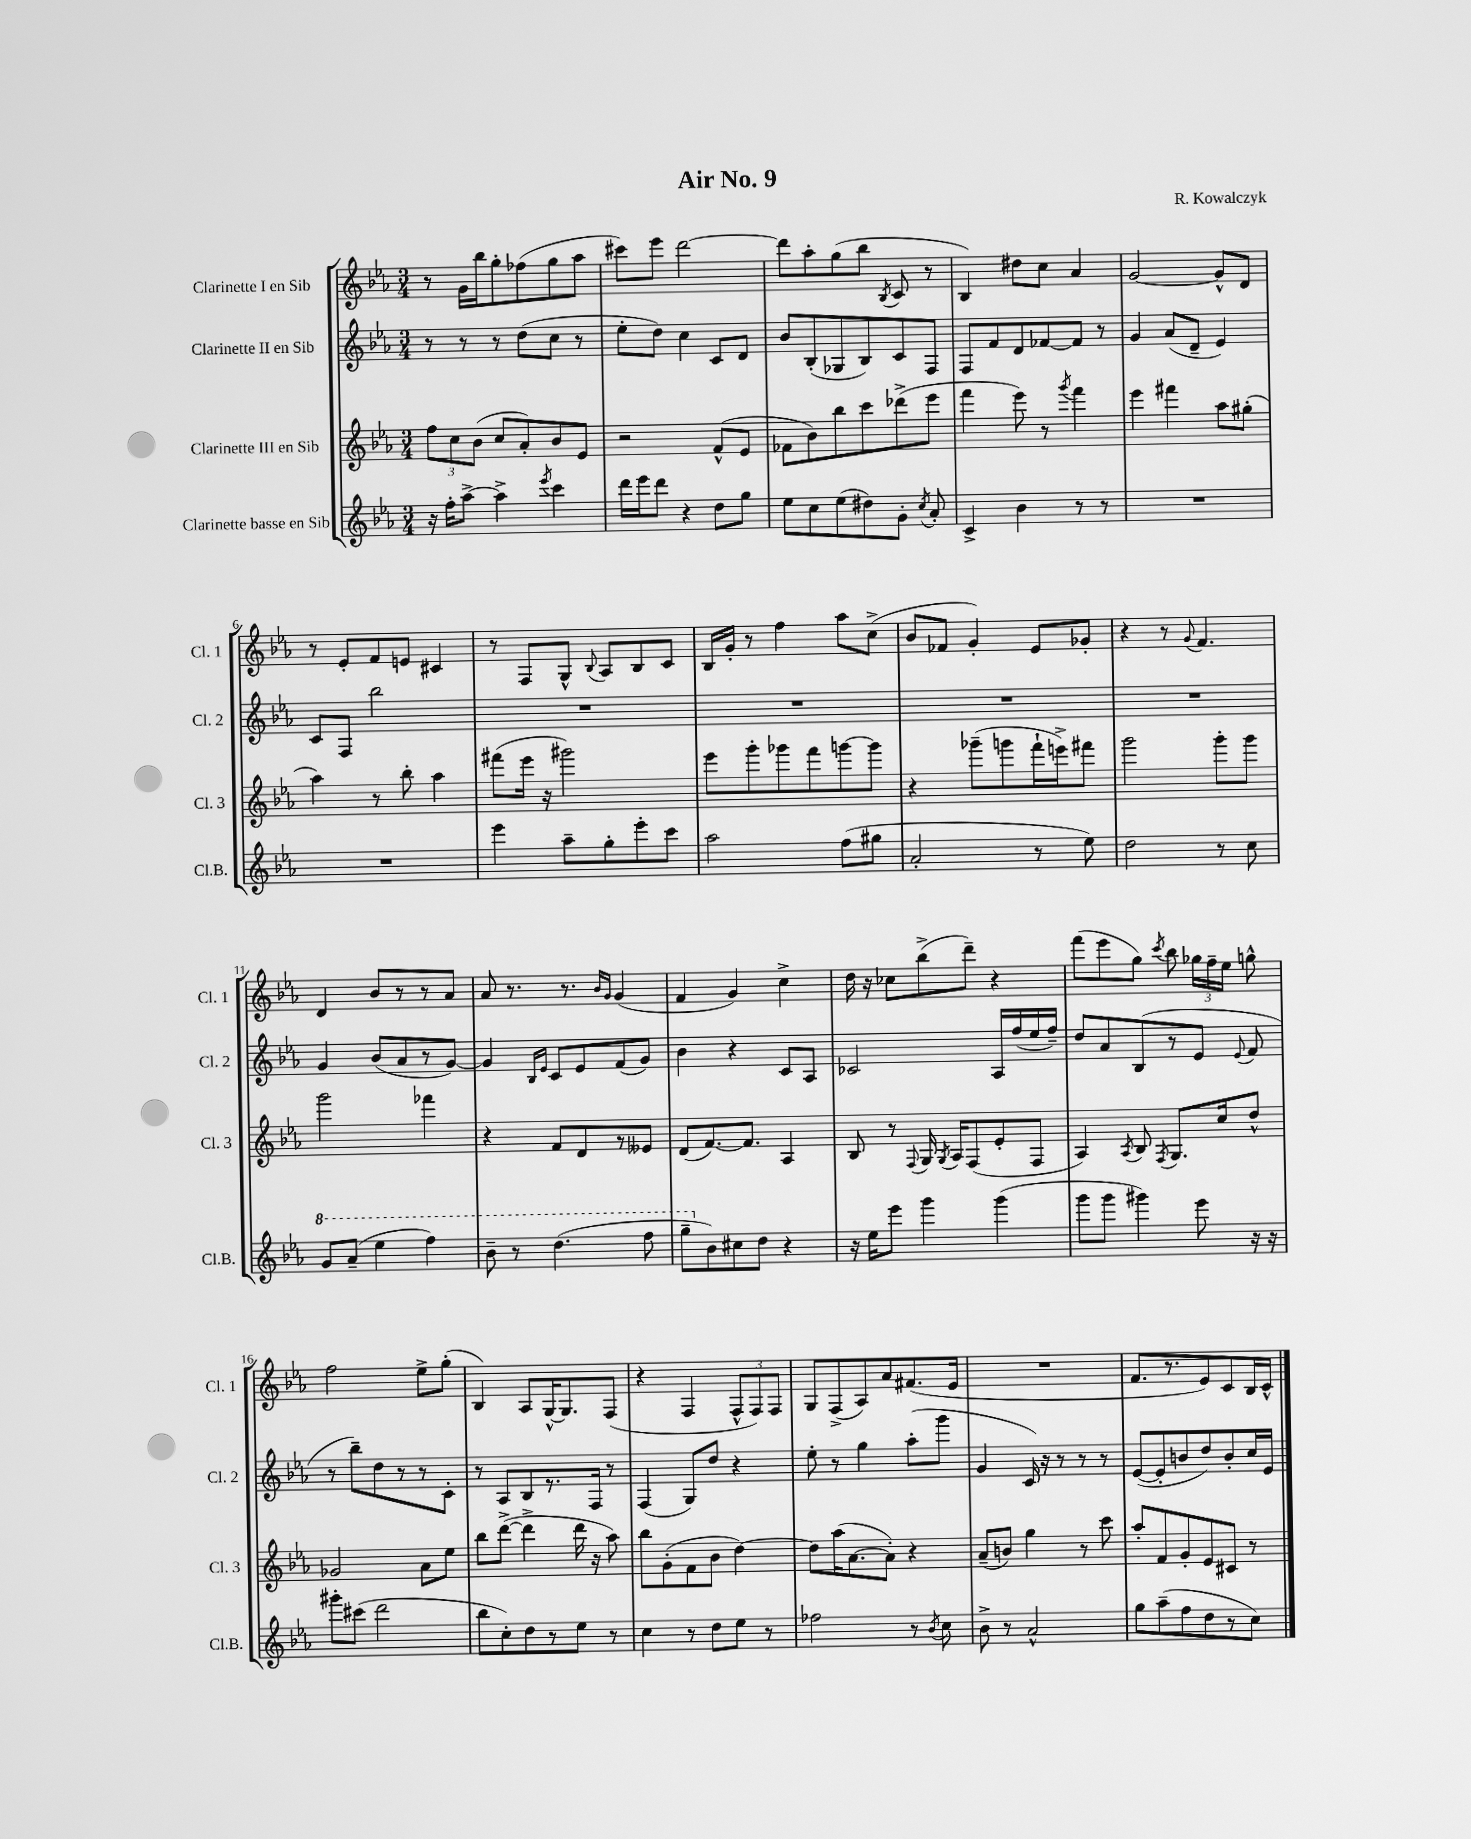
\header { title = "Air No. 9" composer = "R. Kowalczyk" }
<<
\new StaffGroup <<
\new Staff = "s0" \with { instrumentName = "Clarinette I en Sib" shortInstrumentName = "Cl. 1" } {
    \clef treble \key ees \major \numericTimeSignature \time 3/4
    \autoBeamOff r8 g'16[ bes''16 g''8-. fes''8( g''8 aes''8] |
    cis'''8[) ees'''8] d'''2~ |
    d'''8[ aes''8-. g''8( bes''8] \acciaccatura { bes8 } c'8 r8 |
    bes4) dis''8[ c''8] aes'4 |
    g'2~ g'8[-^ d'8] |
    r8 ees'8[-. f'8 e'8] cis'4 |
    r8 f8[ g8]-^ \appoggiatura { bes8 } aes8[ bes8 c'8] |
    bes16[ g'16]-. r8 f''4 aes''8[ c''8]->( |
    bes'8[ fes'8] g'4-.) ees'8[ ges'8]-. |
    r4 r8 \appoggiatura { g'8 } f'4. |
    d'4 bes'8[ r8 r8 aes'8] |
    aes'8 r8. r8. \grace { bes'16[ g'16] } g'4( |
    f'4 g'4) c''4-> |
    d''16 r16 ces''8[ bes''8->( d'''8]--) r4 |
    f'''8[( ees'''8 g''8]) \acciaccatura { c'''8 } bes''8 \tuplet 3/2 { ges''16[ f''16-- ees''16] } g''8-^ |
    f''2 ees''8[-> g''8]-.( |
    bes4) aes8[ g16~-^ g8. f8]( |
    r4 f4 \tuplet 3/2 { f8[-^ f8) f8] } |
    g8[ f8->( aes8) aes'8 fis'8.( ees'16] |
    R2. |
    f'8.[ r8. ees'8) c'8 bes16 c'16]-^ \bar "|." |
}
\new Staff = "s1" \with { instrumentName = "Clarinette II en Sib" shortInstrumentName = "Cl. 2" } {
    \clef treble \key ees \major \numericTimeSignature \time 3/4
    \autoBeamOff r8 r8 r8 d''8[( c''8] r8 |
    ees''8[-. d''8]) c''4 c'8[ d'8] |
    bes'8[ bes8-.( ges8 bes8) c'8 f8] |
    f8[ f'8 d'8 fes'8~ fes'8] r8 |
    g'4 aes'8[( d'8]-- ees'4) |
    c'8[ f8] bes''2 |
    R2. |
    R2. |
    R2. |
    R2. |
    g'4 bes'8[( aes'8 r8 g'8]~) |
    g'4 \grace { bes16[ ees'16] } c'8[ ees'8 f'8( g'8]) |
    bes'4 r4 c'8[ aes8] |
    ces'2 aes16[ f''16( ees''16 f''16]--) |
    d''8[ aes'8 bes8( r8 ees'8] \appoggiatura { ees'8 } f'8 |
    r8 bes''8[--) d''8 r8 r8 c'8]-. |
    r8 aes8[ bes8 r8. f16] r8 |
    f4( g8[) d''8] r4 |
    ees''8-. r8 g''4 aes''8[-.( g'''8] |
    g'4 c'16) r16 r8 r8 r8 |
    ees'8[~( ees'8-. b'8 d''8) b'8-. c''16 ees'16] \bar "|." |
}
\new Staff = "s2" \with { instrumentName = "Clarinette III en Sib" shortInstrumentName = "Cl. 3" } {
    \clef treble \key ees \major \numericTimeSignature \time 3/4
    \autoBeamOff \tuplet 3/2 { f''8[ c''8 bes'8]( } c''8[ aes'8-.) bes'8 ees'8] |
    r2 f'8[-^( ees'8] |
    fes'8[ bes'8) bes''8 c'''8 des'''8->( ees'''8] |
    f'''4 ees'''8) r8 \acciaccatura { g'''8 } f'''4 |
    ees'''4 fis'''4 aes''8[ gis''8]-.( |
    aes''4) r8 bes''8-. aes''4 |
    fis'''8[( ees'''16] r16 gis'''2) |
    ees'''8[ g'''8-. ges'''8 f'''8 g'''8~ g'''8] |
    r4 ges'''8[--( g'''8 f'''16-! e'''16->) fis'''8] |
    g'''2 g'''8[-. g'''8] |
    g'''2 fes'''4 |
    r4 f'8[ d'8 r8 eeses'8] |
    d'8[( f'8.~) f'8.] aes4 |
    bes8 r8 \appoggiatura { f8 } g16 \acciaccatura { g8 } aes16[ f8( ees'8-. f8] |
    aes4) \acciaccatura { aes8 } bes8 \acciaccatura { f8 } g8.[ c''16 d''8]-^ |
    ges'2 aes'8[ ees''8] |
    bes''8[ d'''8]~->( d'''4-> d'''16 r16 aes''8) |
    bes''8[ g'8-.( f'8 bes'8] d''4~) |
    d''8[ aes''16( aes'8.~ aes'8]-.) r4 |
    aes'8[--( b'8]) g''4 r8 c'''8 |
    aes''8[-. f'8 g'8-. ees'8 cis'8] r8 \bar "|." |
}
\new Staff = "s3" \with { instrumentName = "Clarinette basse en Sib" shortInstrumentName = "Cl.B." } {
    \clef treble \key ees \major \numericTimeSignature \time 3/4
    \autoBeamOff r16 f''16[-. aes''8]~-> aes''4-> \acciaccatura { ees'''8 } c'''4 |
    d'''16[ ees'''16 d'''8] r4 d''8[ g''8] |
    ees''8[ c''8 ees''8( dis''8) g'8]-. \acciaccatura { c''8 } aes'8-. |
    c'4-> bes'4 r8 r8 |
    R2. |
    R2. |
    ees'''4 aes''8[-- g''8-. ees'''8-. c'''8] |
    aes''2 f''8[( gis''8] |
    aes'2-. r8 ees''8) |
    d''2 r8 c''8 |
    \ottava #1 g''8[ aes''8]--( ees'''4 f'''4) |
    bes''8-- r8 d'''4.( f'''8 |
    g'''8[-- \ottava #0 bes'8) cis''8 d''8] r4 |
    r16 ees''16[ ees'''8] g'''4 g'''4( |
    g'''8[ g'''8] gis'''4) ees'''8 r16 r16 |
    gis'''8[-. cis'''8]( d'''2 |
    bes''8[ c''8-.) d''8 r8 ees''8] r8 |
    c''4 r8 d''8[ ees''8] r8 |
    fes''2 r8 \acciaccatura { bes'8 } c''8 |
    bes'8-> r8 aes'2-^ |
    g''8[ aes''8--( f''8 d''8 r8 c''8]) \bar "|." |
}
>>
>>
